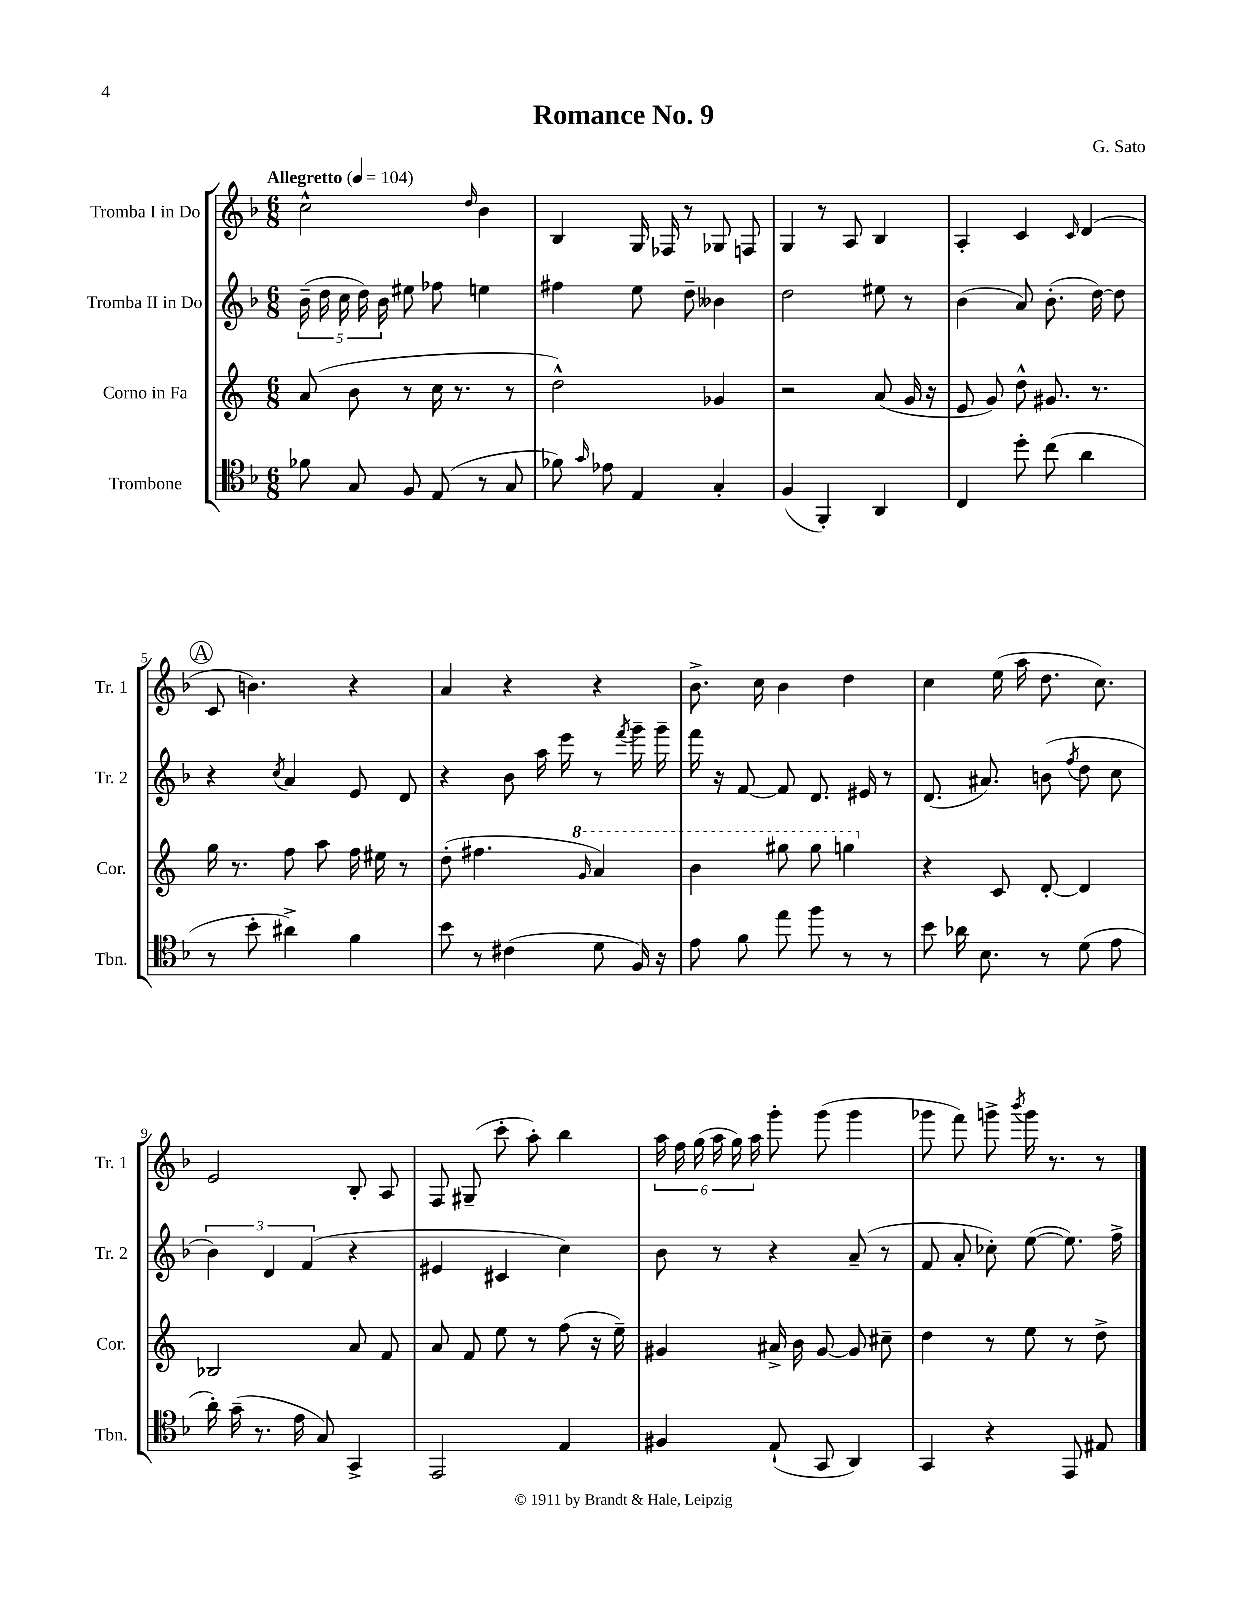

**kern	**kern	**kern	**kern
*staff4	*staff3	*staff2	*staff1
*clefC4	*clefG2	*clefG2	*clefG2
*k[b-]	*k[]	*k[b-]	*k[b-]
*M6/8	*M6/8	*M6/8	*M6/8
*MM104	*MM104	*MM104	*MM104
8f-	(8a	(20b-~	2cc^^
.	.	20dd	.
.	.	20cc	.
8G	8b	.	.
.	.	20dd)	.
.	.	20b-	.
8F	8r	8ee#	.
(8E	16cc	8ff-	.
.	8.r	.	.
.	.	.	16qqdd
8r	.	4ee	4b-
8G	8r	.	.
=	=	=	=
8f-)	2dd^^)	4ff#	4B-
16qqg	.	.	.
8e-	.	.	.
4E	.	8ee	16G
.	.	.	16F-
.	.	8dd~	8r
4G'	4g-	4b--	8G-
.	.	.	8F
=	=	=	=
(4F	2r	2dd	4G
4FF')	.	.	8r
.	.	.	8A
4AA	(8a	8ee#	4B-
.	16g	8r	.
.	16r	.	.
=	=	=	=
4C	8e	(4b-	4A'
.	8g)	.	.
8dd'	8dd^^	8a)	4c
(8cc	8.g#	(8.b-'	.
.	.	.	16qqc
4a	.	.	(4d
.	8.r	[16dd)	.
.	.	8dd]	.
=	=	=	=
8r	16gg	4r	8c
.	8.r	.	.
8b-'	.	.	4.b)
.	.	8qcc	.
4a#^)	8ff	4a	.
.	8aa	.	.
4f	16ff	8e	4r
.	16ee#	.	.
.	8r	8d	.
=	=	=	=
8b-	(8dd'	4r	4a
8r	4.ff#	.	.
(4c#	.	8b-	4r
.	.	16aa	.
.	.	16eee	.
.	16qqgg	.	.
8d	4aa)	8r	4r
.	.	8qfff	.
16F)	.	16ggg~	.
16r	.	16ggg~	.
=	=	=	=
8e	4bb	16fff	8.b-^
.	.	16r	.
8f	.	[8f	.
.	.	.	16cc
8ee	8ggg#	8f]	4b-
8ff	8ggg#	8.d	.
8r	4ggg	.	4dd
.	.	16e#	.
8r	.	8r	.
=	=	=	=
8b-	4r	(8.d	4cc
16a-	.	.	.
8.B-	.	8.a#)	.
.	8c	.	(16ee
.	.	.	16aa
8r	[8d'	(8b	8.dd
.	.	8qff	.
(8d	4d]	8dd	.
.	.	.	8.cc)
8e	.	8cc	.
=	=	=	=
16a')	2B-	6b-)	2e
(16g~	.	.	.
8.r	.	.	.
.	.	6d	.
16e	.	.	.
.	.	(6f	.
8G)	.	.	.
4GG^	8a	4r	8B-'
.	8f	.	8A
=	=	=	=
2EE	8a	4e#	8F
.	8f	.	(8G#~
.	8ee	4c#	8ccc'
.	8r	.	8aa')
4E	(8ff	4cc)	4bb-
.	16r	.	.
.	16ee~)	.	.
=	=	=	=
4F#	4g#	8b-	24aa
.	.	.	24ff
.	.	.	(24gg
.	.	8r	24aa
.	.	.	24gg)
.	.	.	24aa
(8E`	16a#^	4r	8ggg'
.	16b	.	.
8GG	[8g#	.	(8ggg
4AA)	8g#]	(8a~	4ggg
.	8cc#~	8r	.
=	=	=	=
4GG	4dd	8f	8ggg-
.	.	8a'	8fff)
4r	8r	8cc-')	8ggg^
.	.	.	8qbbb-
.	8ee	([8ee	16ggg
.	.	.	8.r
8EE	8r	8.ee])	.
8E#	8dd^	.	8r
.	.	16ff^	.
==	==	==	==
*-	*-	*-	*-
